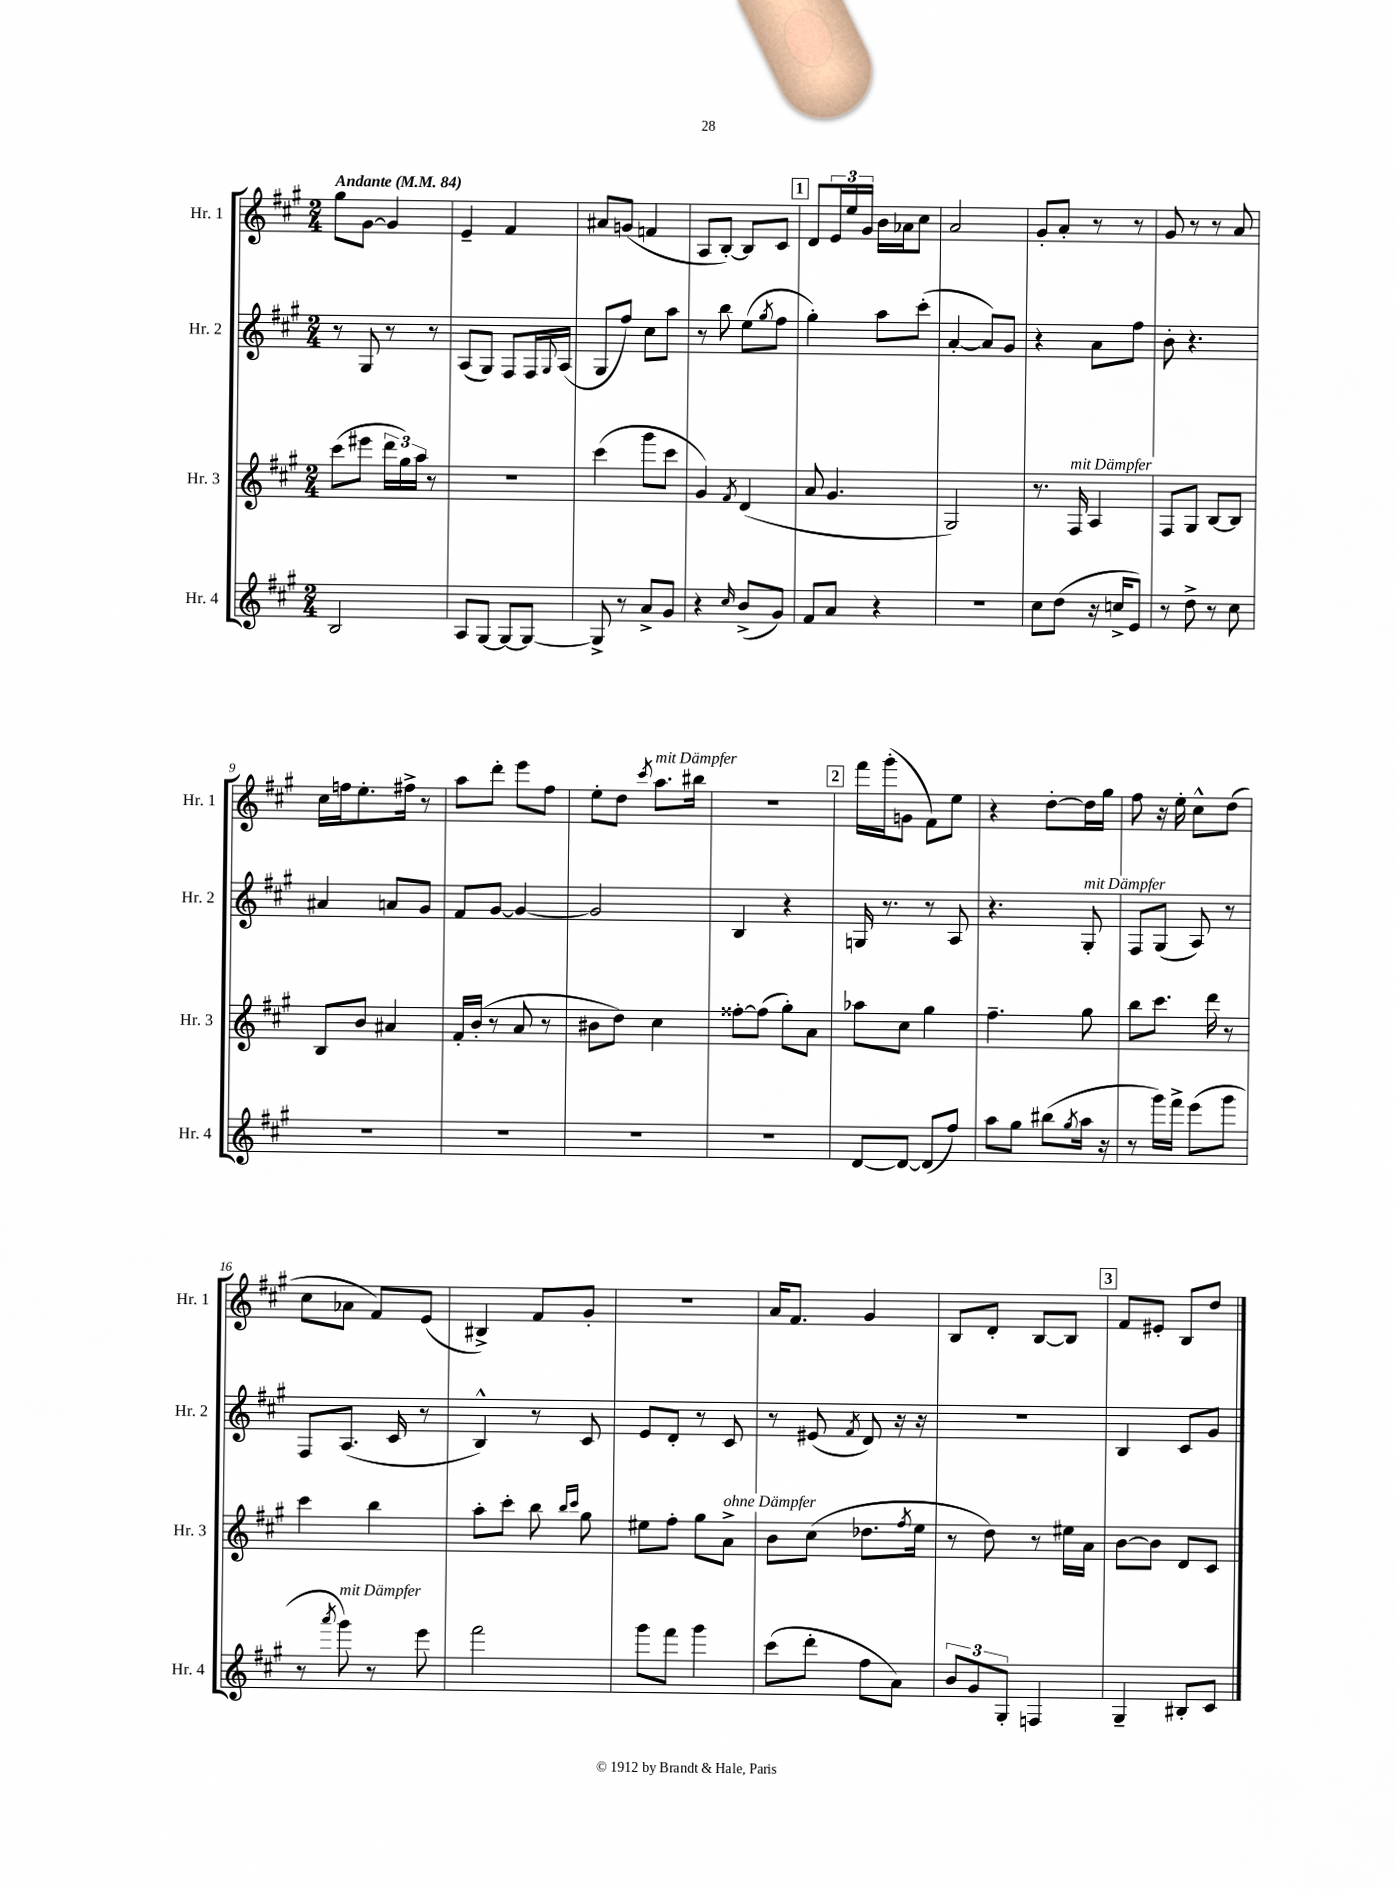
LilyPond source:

<<
\new StaffGroup <<
\new Staff = "s0" \with { instrumentName = "Hr. 1" shortInstrumentName = "Hr. 1" } {
    \clef treble \key a \major \numericTimeSignature \time 2/4 \tempo "Andante" 4 = 84
    gis''8 gis'8~ gis'4 |
    e'4-- fis'4 |
    ais'8 g'8( f'4 |
    a8 b8~-.) b8 cis'8 |
    \mark \markup { \box "1" } d'8 \tuplet 3/2 { e'16 e''16 gis'16 } b'16 aes'16 cis''8 |
    a'2 |
    gis'8-. a'8-. r8 r8 |
    gis'8 r8 r8 a'8 |
    cis''16 f''16 e''8.-. fis''16-> r8 |
    a''8 d'''8-. e'''8 fis''8 |
    e''8-. d''8 \acciaccatura { cis'''8 } a''8.^\markup { \italic "mit Dämpfer" } bis''16 |
    R2 |
    \mark \markup { \box "2" } fis'''16 gis'''16-.( g'8 fis'8) e''8 |
    r4 d''8~-. d''16 gis''16 |
    fis''8 r16 e''16-. cis''8-^ d''8( |
    cis''8 aes'8 fis'8) e'8( |
    bis4->) fis'8 gis'8-. |
    R2 |
    a'16 fis'8. gis'4 |
    b8 d'8-. b8~ b8 |
    \mark \markup { \box "3" } fis'8 eis'8-. b8 d''8 \bar "|." |
}
\new Staff = "s1" \with { instrumentName = "Hr. 2" shortInstrumentName = "Hr. 2" } {
    \clef treble \key a \major \numericTimeSignature \time 2/4
    r8 gis8 r8 r8 |
    a8( gis8) fis8 fis16 \appoggiatura { gis8 } a16( |
    gis8 fis''8) cis''8 a''8 |
    r8 b''8 e''8( \acciaccatura { gis''8 } fis''8 |
    \mark \markup { \box "1" } gis''4-.) a''8 cis'''8-.( |
    a'4~-. a'8) gis'8 |
    r4 a'8 fis''8 |
    b'8-. r4. |
    ais'4 a'8 gis'8 |
    fis'8 gis'8~ gis'4~ |
    gis'2 |
    b4 r4 |
    \mark \markup { \box "2" } g16 r8. r8 a8 |
    r4. gis8-.^\markup { \italic "mit Dämpfer" } |
    fis8 gis8( a8) r8 |
    fis8 a8.( cis'16 r8 |
    b4-^) r8 cis'8 |
    e'8 d'8-. r8 cis'8 |
    r8 eis'8( \acciaccatura { fis'8 } d'8) r16 r16 |
    r2 |
    \mark \markup { \box "3" } b4 cis'8 gis'8 \bar "|." |
}
\new Staff = "s2" \with { instrumentName = "Hr. 3" shortInstrumentName = "Hr. 3" } {
    \clef treble \key a \major \numericTimeSignature \time 2/4
    cis'''8( eis'''8 \tuplet 3/2 { d'''16 gis''16) a''16 } r8 |
    r2 |
    cis'''4( gis'''8 cis'''8 |
    gis'4) \acciaccatura { fis'8 } d'4( |
    \mark \markup { \box "1" } a'8 gis'4. |
    gis2) |
    r8. fis16^\markup { \italic "mit Dämpfer" } a4 |
    fis8 gis8 b8~ b8 |
    b8 b'8 ais'4 |
    fis'16-. b'16-.( r8 a'8 r8 |
    bis'8 d''8) cis''4 |
    fisis''8~-. fisis''8( gis''8-.) a'8 |
    \mark \markup { \box "2" } aes''8 cis''8 gis''4 |
    fis''4.-- gis''8 |
    b''8 cis'''8. d'''16 r8 |
    cis'''4 b''4 |
    a''8-. cis'''8-. b''8 \grace { b''16 cis'''16 } gis''8 |
    eis''8 fis''8-. gis''8 a'8->^\markup { \italic "ohne Dämpfer" } |
    b'8 cis''8( des''8. \acciaccatura { fis''8 } e''16 |
    r8 d''8) r8 eis''16 a'16 |
    \mark \markup { \box "3" } b'8~ b'8 d'8 cis'8 \bar "|." |
}
\new Staff = "s3" \with { instrumentName = "Hr. 4" shortInstrumentName = "Hr. 4" } {
    \clef treble \key a \major \numericTimeSignature \time 2/4
    b2 |
    a8 gis8~ gis8~ gis8~ |
    gis8-> r8 a'8-> gis'8 |
    r4 \grace { cis''16 } b'8->( gis'8) |
    \mark \markup { \box "1" } fis'8 a'8 r4 |
    r2 |
    cis''8 d''8( r16 c''16-> e'8) |
    r8 d''8-> r8 cis''8 |
    R2 |
    R2 |
    R2 |
    R2 |
    \mark \markup { \box "2" } d'8~ d'8~ d'8( fis''8) |
    a''8 gis''8 bis''8( \acciaccatura { gis''8 } a''16 r16 |
    r8 gis'''16) fis'''16-> e'''8( gis'''8 |
    r8 \acciaccatura { a'''8 } gis'''8^\markup { \italic "mit Dämpfer" }) r8 e'''8 |
    fis'''2 |
    gis'''8 fis'''8 gis'''4 |
    cis'''8( d'''8-. fis''8 a'8) |
    \tuplet 3/2 { b'8 gis'8 gis8-. } f4 |
    \mark \markup { \box "3" } gis4-- bis8-. cis'8 \bar "|." |
}
>>
>>
